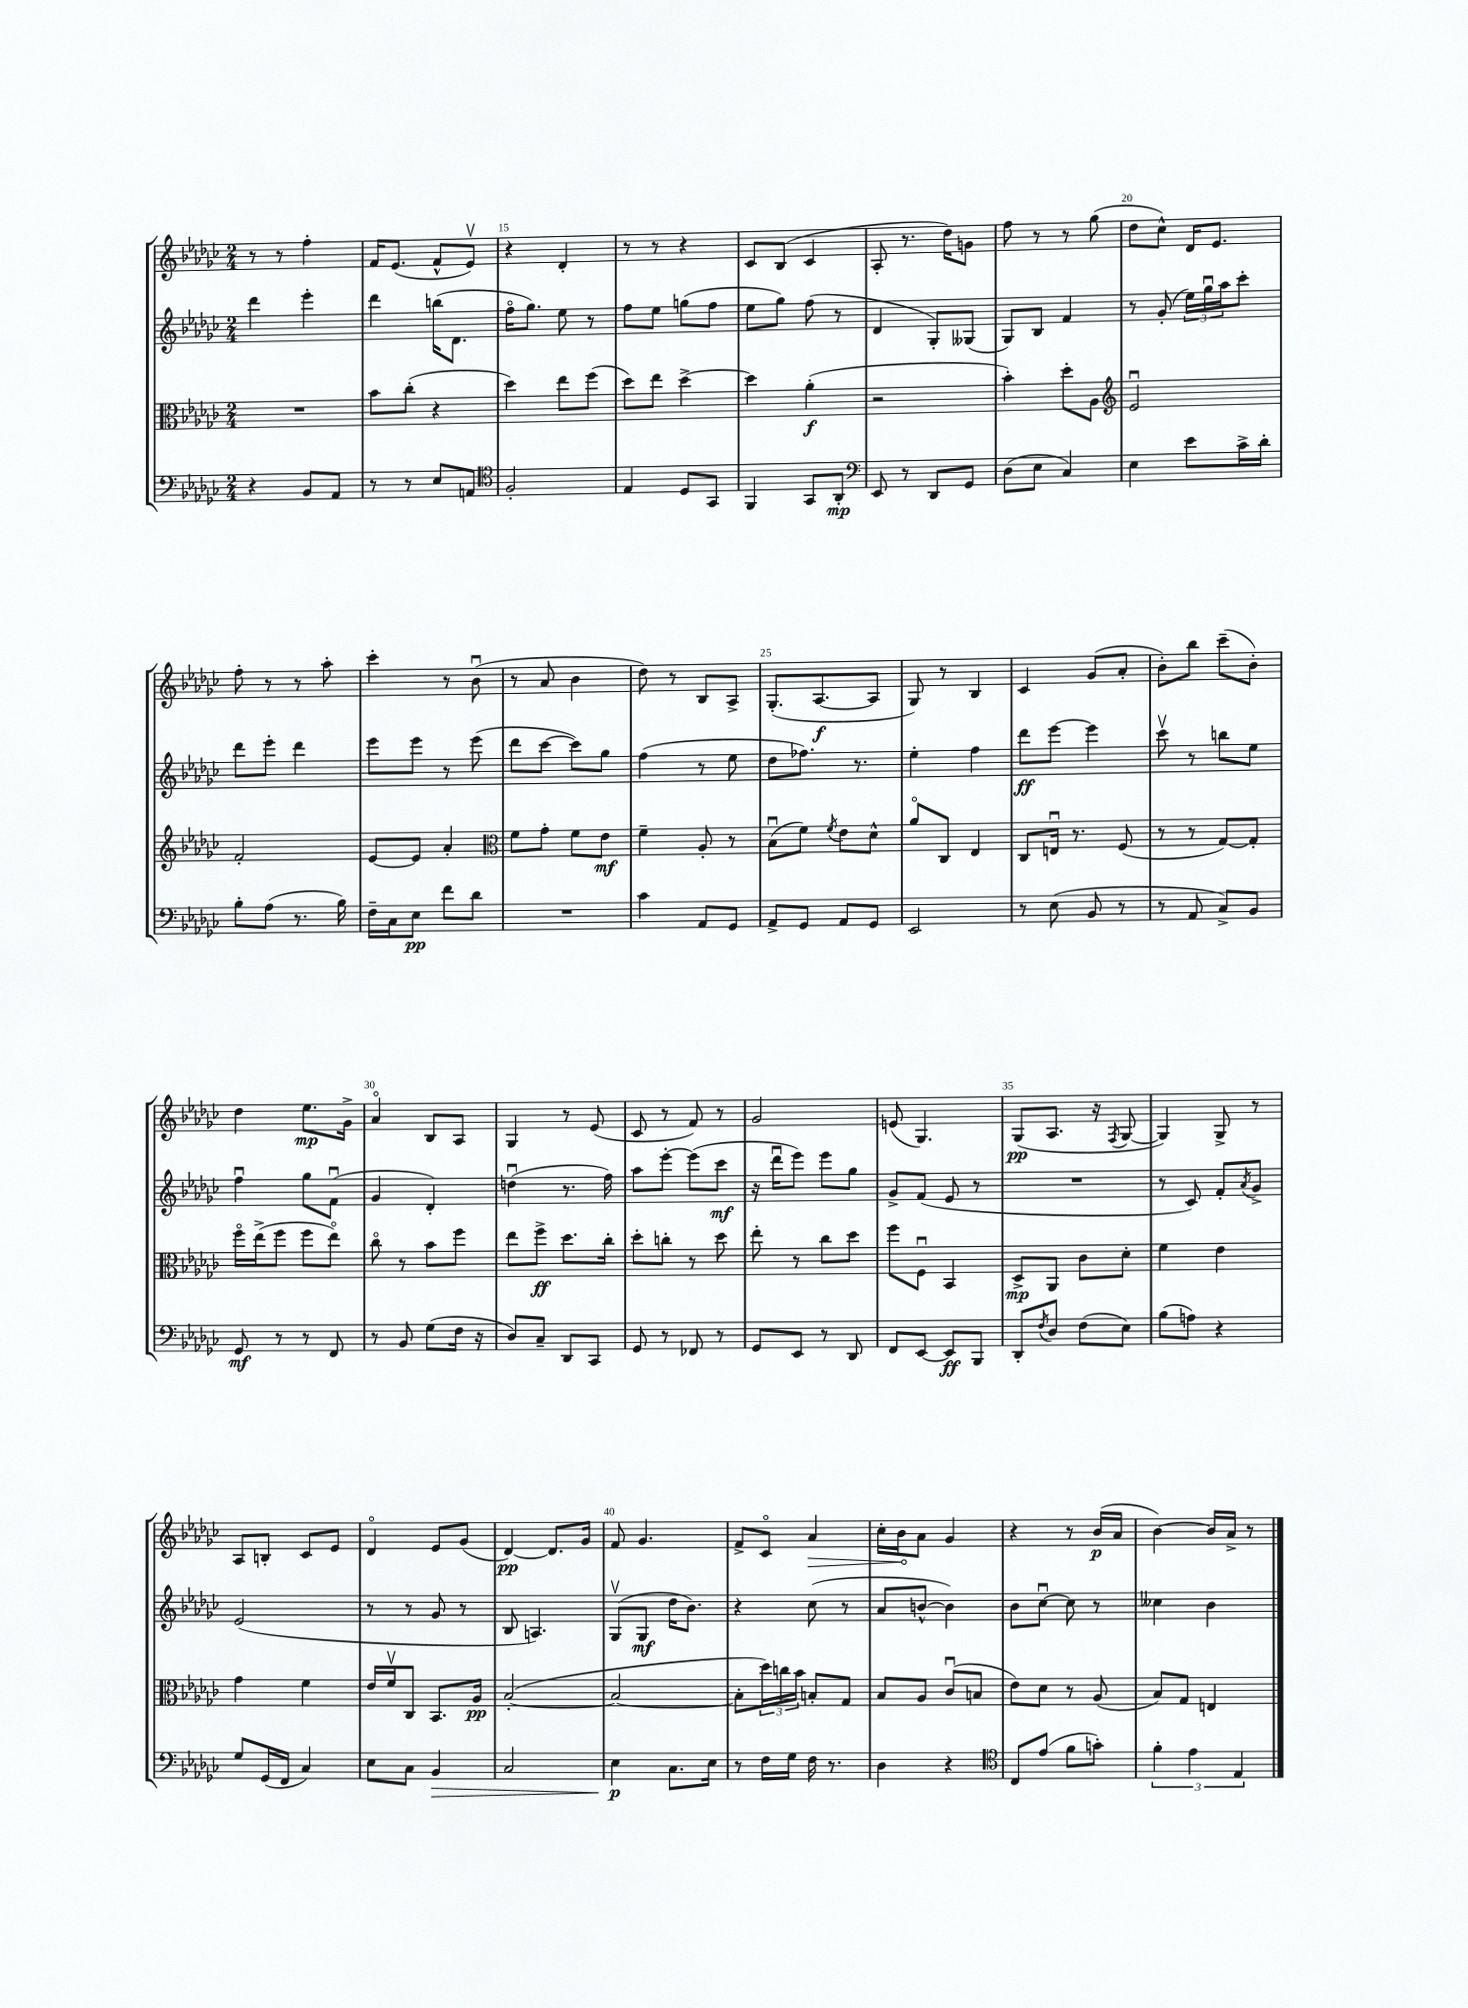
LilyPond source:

<<
\new StaffGroup <<
\new Staff = "s0" {
    \clef treble \key ges \major \numericTimeSignature \time 2/4
    r8 r8 f''4-. |
    f'16 ees'8.( f'8-^ ees'8\upbow) |
    r4 des'4-. |
    r8 r8 r4 |
    ces'8 bes8( ces'4 |
    aes8-. r8. des''16) g'8 |
    f''8 r8 r8 ges''8( |
    des''8 ces''8-^) des'16 ees'8. |
    f''8-. r8 r8 aes''8-. |
    ces'''4-. r8 bes'8\downbow( |
    r8 aes'8 bes'4 |
    des''8) r8 bes8 aes8-> |
    ges8.-.( aes8.~\f aes8 |
    ges8) r8 bes4 |
    ces'4 ges'8( aes'8-. |
    bes'8-.) bes''8 ces'''8--( bes'8-.) |
    des''4 ees''8.\mp ges'16-> |
    aes'4\flageolet bes8 aes8 |
    ges4 r8 ees'8( |
    ces'8 r8 f'8) r8 |
    ges'2 |
    e'8( ges4.) |
    ges8\pp( aes8. r16 \acciaccatura { f8 } ges8~ |
    ges4) ges8-> r8 |
    aes8 b8-. ces'8 ees'8 |
    des'4\flageolet ees'8 ges'8( |
    des'4~\pp) des'8. ges'16 |
    f'8 ges'4. |
    f'8-> ces'8\flageolet \once \override Hairpin.circled-tip = ##t aes'4\> |
    ces''16-. bes'16\! aes'8 ges'4 |
    r4 r8 bes'16\p( aes'16 |
    bes'4~) bes'16 aes'16-> r8 \bar "|." |
}
\new Staff = "s1" {
    \clef treble \key ges \major \numericTimeSignature \time 2/4
    des'''4 ees'''4-. |
    des'''4 b''16( des'8. |
    f''16\flageolet ges''8.) ees''8 r8 |
    f''8 ees''8 g''8( f''8 |
    ees''8 ges''8) f''8( r8 |
    des'4 ges8-.) geses8( |
    ges8) bes8 f'4 |
    r8 ges'8-.( \tuplet 3/2 { ees''16) ges''16\downbow aes''16 } ces'''8-. |
    des'''8 ees'''8-. des'''4 |
    ees'''8 ees'''8 r8 ees'''8( |
    des'''8 ces'''8~ ces'''8) ges''8 |
    f''4( r8 ees''8 |
    des''8 fes''8.) r8. |
    ees''4-. f''4 |
    des'''8\ff ees'''8~ ees'''4 |
    ces'''8\upbow r8 b''8 ees''8 |
    f''4\downbow ges''8 f'8\downbow( |
    ges'4 des'4-.) |
    d''4\downbow( r8. f''16) |
    aes''8 ees'''8~-. ees'''8( ces'''8\mf |
    r16 des'''16\downbow ees'''8) ees'''8 ges''8 |
    ges'8-> f'8( ees'8 r8 |
    R2 |
    r8 ces'8) f'8-. \acciaccatura { aes'8 } ges'8-> |
    ees'2( |
    r8 r8 ges'8 r8 |
    bes8 a4.) |
    ges8\upbow( ges8\mf des''16 bes'8.) |
    r4 ces''8( r8 |
    aes'8 b'8~-^ b'4) |
    bes'8 ces''8~\downbow ces''8 r8 |
    ceses''4 bes'4 \bar "|." |
}
\new Staff = "s2" {
    \clef alto \key ges \major \numericTimeSignature \time 2/4
    R2 |
    bes'8 ces''8-.( r4 |
    des''4) ees''8 f''8( |
    des''8) ees''8 des''4~-> |
    des''4 aes'4-.\f( |
    r2 |
    bes'4-.) des''8-. aes8 |
    \clef treble ees'2\downbow |
    f'2-. |
    ees'8~ ees'8 aes'4-. |
    \clef alto f'8 ges'8-. f'8 ees'8\mf |
    f'4-- aes8-. r8 |
    bes8\downbow( f'8) \acciaccatura { f'8 } ees'8 des'8-^ |
    aes'8\flageolet ces8 ees4 |
    ces8 e16\downbow r8. f8( |
    r8 r8 ges8~) ges8-. |
    f''16\flageolet ees''16->( f''8 f''8 ees''8\flageolet) |
    ces''8\flageolet r8 bes'8 f''8 |
    ees''8 f''8->\ff des''8. ces''16-. |
    des''8-. c''8-. r8 des''8 |
    ees''8-. r8 ces''8 des''8 |
    f''8 f8\downbow bes,4 |
    des8->\mp aes,8 ces'8 des'8-. |
    f'4 ees'4 |
    ges'4 f'4 |
    ees'16 f'16\upbow ces8 bes,8. aes16\pp |
    bes2~-.( |
    bes2~ |
    bes8-. \tuplet 3/2 { des''16) c''16 bes'16 } b8-. ges8 |
    bes8 aes8 ces'8\downbow( b8 |
    ees'8) des'8 r8 aes8( |
    bes8) ges8 e4 \bar "|." |
}
\new Staff = "s3" {
    \clef bass \key ges \major \numericTimeSignature \time 2/4
    r4 bes,8 aes,8 |
    r8 r8 ees8 a,8 |
    \clef tenor f2-. |
    ees4 des8 ges,8 |
    f,4 ges,8 aes,8-.\mp |
    \clef bass ees,8 r8 des,8 ges,8 |
    des8( ees8 ces4) |
    ees4 ees'8 ces'16-> des'16-. |
    bes8-. aes8( r8. bes16) |
    f16-- ces16 ees8\pp f'8 des'8 |
    R2 |
    ces'4 aes,8 ges,8 |
    aes,8-> ges,8 aes,8 ges,8 |
    ees,2 |
    r8 ees8( bes,8 r8 |
    r8 aes,8 ces8->) bes,8 |
    ges,8\mf r8 r8 f,8 |
    r8 bes,8 ges8( f16 r16 |
    des8) ces8-- des,8 ces,8 |
    ges,8 r8 fes,8 r8 |
    ges,8 ees,8 r8 des,8 |
    f,8 ees,8~ ees,8\ff bes,,8 |
    des,8-. \acciaccatura { f8 } des8 f8( ees8) |
    bes8( a8) r4 |
    ges8 ges,16( f,16 ces4) |
    ees8 ces8 bes,4\> |
    ces2 |
    ees4\p\! ces8. ees16 |
    r8 f16 ges16 f16 r8. |
    des4 r4 |
    \clef tenor ces8 ees'8( f'8 g'8-.) |
    \tuplet 3/2 { f'4-. ees'4 ees4 } \bar "|." |
}
>>
>>
\layout { \context { \Score currentBarNumber = #13 \override BarNumber.break-visibility = ##(#f #t #t) barNumberVisibility = #(every-nth-bar-number-visible 5) } }
